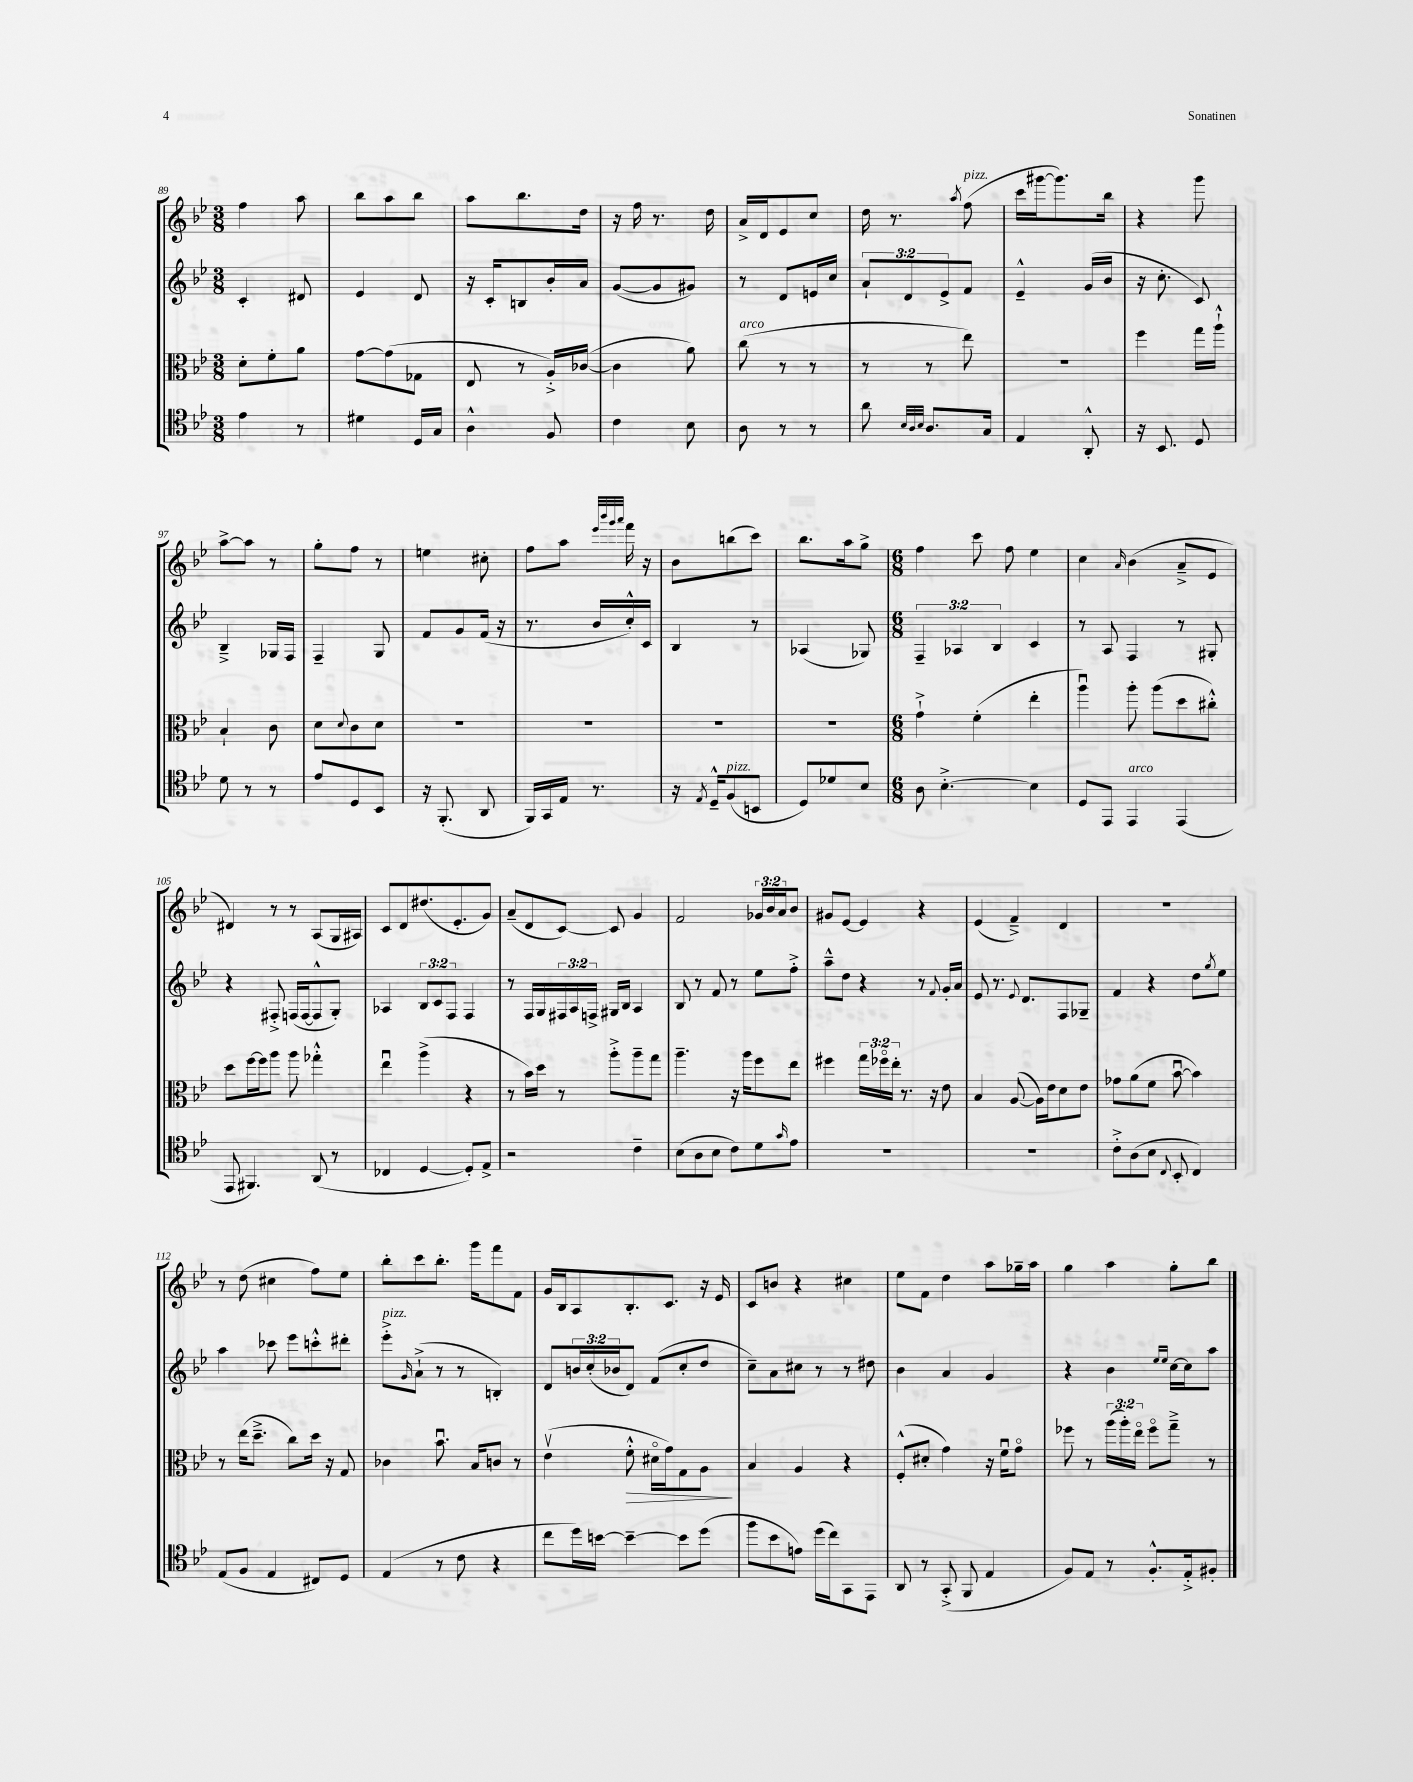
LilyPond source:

<<
\new StaffGroup <<
\new Staff = "s0" {
    \clef treble \key bes \major \numericTimeSignature \time 3/8 \override Staff.TupletNumber.text = #tuplet-number::calc-fraction-text
    f''4 a''8 |
    bes''8 a''8 bes''8 |
    a''8 bes''8. d''16 |
    r16 f''16 r8. d''16 |
    a'16-> d'16 ees'8 c''8 |
    d''16 r8. \acciaccatura { a''8 } f''8^\markup { \italic "pizz." }( |
    c'''16 gis'''16~ gis'''8.) bes''16 |
    r4 g'''8 |
    a''8~-> a''8 r8 |
    g''8-. f''8 r8 |
    e''4 cis''8-. |
    f''8 a''8 \grace { ees'''32 bes'''32 g'''32 a'''32 } f'''16 r16 |
    bes'8 b''8( c'''8) |
    bes''8. a''16 g''8-> |
    \numericTimeSignature \time 6/8 f''4 c'''8 f''8 ees''4 |
    c''4 \grace { a'16 } bes'4( a'8---> ees'8 |
    dis'4) r8 r8 a8( g16 ais16) |
    c'8 d'8 dis''8.( ees'8.-. g'8) |
    a'8--( d'8 c'8~) c'8 g'4 |
    f'2 \tuplet 3/2 { ges'16 bes'16 a'16 } bes'8 |
    gis'8 ees'8~ ees'4 r4 |
    ees'4( f'4--->) d'4 |
    R2. |
    r8 d''8( cis''4 f''8) ees''8 |
    bes''8-. c'''8 bes''8.-. g'''16 f'''8 f'8 |
    g'16 bes16 a8 bes8.-. c'8. r16 ees'16 |
    c'8 b'8 r4 cis''4 |
    ees''8 f'8 d''4 a''8 ges''16-- a''16 |
    g''4 a''4 g''8-. bes''8 \bar "|." |
}
\new Staff = "s1" {
    \clef treble \key bes \major \numericTimeSignature \time 3/8 \override Staff.TupletNumber.text = #tuplet-number::calc-fraction-text
    c'4-. dis'8 |
    ees'4 d'8 |
    r16 c'16-. b8 bes'16-. a'16 |
    g'8~( g'8 gis'8) |
    r8 d'8 e'16 c''16 |
    \tuplet 3/2 { a'8-! d'8 ees'8-> } f'8 |
    ees'4---^ g'16( bes'16 |
    r16 c''8.-. c'8) |
    bes4---> ges16 f16 |
    f4-- g8 |
    f'8 g'8 f'16( r16 |
    r8. bes'16 c''16-.-^) c'16 |
    bes4 r8 |
    aes4( ges8) |
    \numericTimeSignature \time 6/8 \tuplet 3/2 { f4-- aes4 bes4 } c'4 |
    r8 a8 f4 r8 gis8-. |
    r4 fis8-.-> f16( f16~ f8-^ g8-.) |
    aes4 \tuplet 3/2 { bes8 c'8 f8 } f4 |
    r8 f16 g16 \tuplet 3/2 { fis16 a16 f16-> } gis16 bes16 a4 |
    bes8 r8 f'8 r8 ees''8 f''8-.-> |
    a''8---^ d''8 r4 r8 \appoggiatura { f'8 } g'16-. a'16 |
    ees'8 r8. \appoggiatura { ees'8 } d'8. f8 ges8-- |
    f'4 r4 d''8 \acciaccatura { g''8 } ees''8 |
    a''4 ces'''8 ees'''8 c'''8-.-^ dis'''8-. |
    ees'''8-.->^\markup { \italic "pizz." } \grace { g'16 } a'8-!->( r8 r8 b4-.) |
    d'8 \tuplet 3/2 { b'16 c''16-.( bes'16 } d'8) f'8( c''8-. d''8 |
    c''8--) a'8 cis''8 r8 r8 dis''8 |
    bes'4 a'4 g'4 |
    r4 bes'4 \grace { ees''16 ees''16 } c''16~ c''16 a''8 \bar "|." |
}
\new Staff = "s2" {
    \clef alto \key bes \major \numericTimeSignature \time 3/8 \override Staff.TupletNumber.text = #tuplet-number::calc-fraction-text
    d'8-. f'8-. a'8 |
    g'8~ g'8( ges8 |
    ees8 r8 a16-.->) ces'16~( |
    ces'4 a'8) |
    c''8^\markup { \italic "arco" }( r8 r8 |
    r8 r8 ees''8) |
    R4. |
    f''4 g''16 a''16-!-^ |
    bes4-! c'8 |
    d'8 \appoggiatura { d'8 } c'8 d'8 |
    R4. |
    R4. |
    R4. |
    R4. |
    \numericTimeSignature \time 6/8 g'4-!-> f'4-.( ees''4-. |
    a''4\downbow) a''8-. a''8( d''8 cis''8-.-^) |
    d''8 f''16~ f''16 a''8 a''8 ges''4-.-^ |
    ees''4\downbow a''4->( r4 |
    r8 bes'16) d''16 r8 a''8-.-> a''8-- g''8 |
    a''4.-- r16 a''16 f''8 ees''8 |
    fis''4 \tuplet 3/2 { g''16 fes''16\flageolet ees''16-. } r8. r16 ees'8 |
    bes4 a8~( a16) ees'16 d'8 ees'8 |
    ges'8 a'8( f'8 bes'8~\downbow bes'4) |
    r8 ees''16( d''8.---> c''8) d''16 r16 g8 |
    ces'4 bes'8.\downbow bes16 c'8 r8 |
    ees'4\upbow( f'8-.-^\> dis'16\flageolet g'16) g8 a8\! |
    bes4 a4 r4 |
    f8-.-^( dis'8-. g'4) r16 f'16\downbow g'8\flageolet |
    fes''8 r8 \tuplet 3/2 { a''16( a''16-.) ees''16\flageolet } fes''8\flageolet g''8---> r8 \bar "|." |
}
\new Staff = "s3" {
    \clef tenor \key bes \major \numericTimeSignature \time 3/8
    ees'4 r8 |
    dis'4 d16 g16 |
    a4-^ f8 |
    c'4 bes8 |
    a8 r8 r8 |
    a'8 \grace { bes32 a32 bes32 } a8. g16 |
    ees4 a,8-.-^ |
    r16 bes,8. d8 |
    d'8 r8 r8 |
    ees'8 d8 bes,8 |
    r16 f,8.-.( a,8 |
    f,16) g,16 ees16 r8. |
    r16 \acciaccatura { ees8 } d16---^ f8^\markup { \italic "pizz." }( b,8 |
    d8) des'8 bes8 |
    \numericTimeSignature \time 6/8 a8 bes4.~-.-> bes4 |
    d8 ees,8 ees,4^\markup { \italic "arco" } ees,4( |
    ees,8 fis,4.) a,8( r8 |
    ces4 d4~ d8-.) ees8-> |
    r2 c'4-- |
    bes8( a8 bes8 c'8) d'8 \grace { g'16 } ees'8 |
    R2. |
    R2. |
    c'8-.-> a8( bes8 \appoggiatura { c8 } bes,8-. c4) |
    ees8( f8 ees4 cis8) d8 |
    ees4( r8 c'8 r4 |
    c''8 d''16) b'16~ b'4~-- b'8 d''8( |
    f''8 bes'8 e'8) d''16( c''16) g,8 ees,8 |
    a,8 r8 g,8-.->( f,8 ees4 |
    f8) ees8 r8 f8.-.-^ ees16-.-> fis8-. \bar "|." |
}
>>
>>
\layout { \context { \Score currentBarNumber = #89 } }
